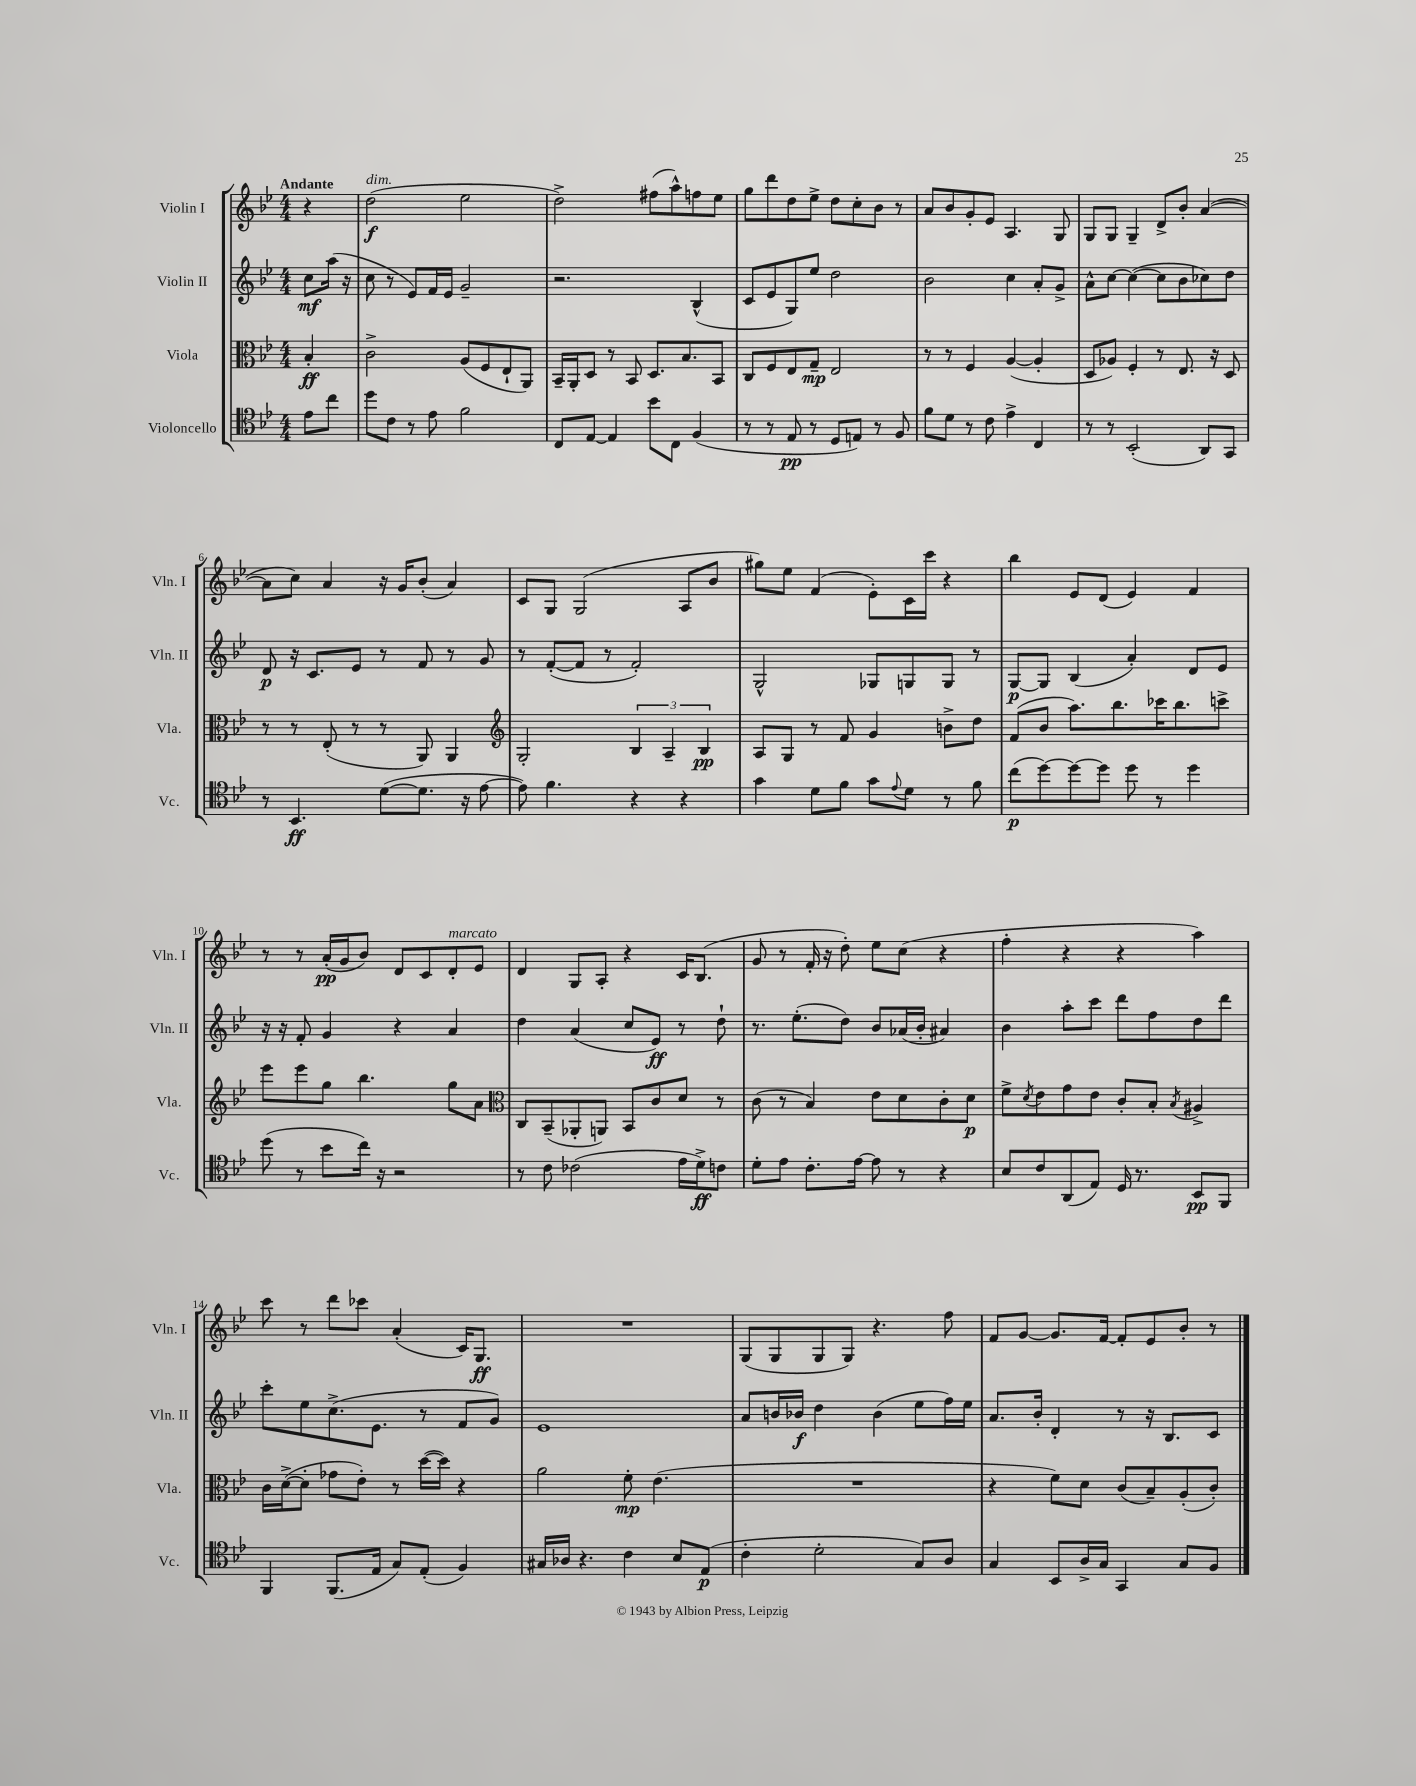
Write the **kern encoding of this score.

**kern	**dynam	**kern	**dynam	**kern	**dynam	**kern	**dynam
*part4	*part4	*part3	*part3	*part2	*part2	*part1	*part1
*staff4	*staff4	*staff3	*staff3	*staff2	*staff2	*staff1	*staff1
*I"Violoncello	*	*I"Viola	*	*I"Violin II	*	*I"Violin I	*
*I'Vc.	*	*I'Vla.	*	*I'Vln. II	*	*I'Vln. I	*
*clefC4	*	*clefC3	*	*clefG2	*	*clefG2	*
*k[b-e-]	*	*k[b-e-]	*	*k[b-e-]	*	*k[b-e-]	*
*M4/4	*	*M4/4	*	*M4/4	*	*M4/4	*
=	=	=	=	=	=	=	=
!	!	!	!	!	!	!LO:TX:a:B:t=Andante	!
8e-\L	.	4B-'/	ff	8cc\L	mf	4r	.
8cc\J	.	.	.	(16aa\Jk	.	.	.
.	.	.	.	16r	.	.	.
=1	=1	=1	=1	=1	=1	=1	=1
!	!	!	!	!	!	!LO:TX:a:i:t=dim.	!
8dd\L	.	2c^\	.	8cc\	.	(2dd\	f
8c\J	.	.	.	8r	.	.	.
8r	.	.	.	8e-/L)	.	.	.
8e-\	.	.	.	16f/L	.	.	.
.	.	.	.	16e-/JJ	.	.	.
2f\	.	(8A/L	.	2g~/	.	2ee-\	.
.	.	8F/	.	.	.	.	.
.	.	8E-`/	.	.	.	.	.
.	.	8AA/J)	.	.	.	.	.
=2	=2	=2	=2	=2	=2	=2	=2
8C/L	.	16BB-~/LL	.	2.r	.	2dd^\)	.
.	.	16AA'/J	.	.	.	.	.
[8E-/J	.	8D/J	.	.	.	.	.
4E-/]	.	8r	.	.	.	.	.
.	.	8BB-/	.	.	.	.	.
8b-\L	.	8.D/L	.	.	.	(8ff#X\L	.
8C\J	.	.	.	.	.	8aa^^\)	.
.	.	8.B-/	.	.	.	.	.
(4F/	.	.	.	(4B-^^/	.	8ffn\	.
.	.	8BB-/J	.	.	.	8ee-\J	.
=3	=3	=3	=3	=3	=3	=3	=3
8r	.	8C/L	.	8c/L	.	8gg\L	.
8r	.	8F/	.	8e-/	.	8ddd\	.
8E-/	pp	8E-/	.	8G/)	.	8dd\	.
8r	.	8G~/J	mp	8ee-/J	.	8ee-^\J	.
8D/L	.	2E-/	.	2dd\	.	8dd\L	.
8En/J)	.	.	.	.	.	8cc'\	.
8r	.	.	.	.	.	8b-\J	.
8F/	.	.	.	.	.	8r	.
=4	=4	=4	=4	=4	=4	=4	=4
8f\L	.	8r	.	2b-\	.	8a/L	.
8d\J	.	8r	.	.	.	8b-/	.
8r	.	4F/	.	.	.	8g'/	.
8c\	.	.	.	.	.	8e-/J	.
4e-^\	.	([4A/	.	4cc\	.	4.A/	.
4C/	.	4A'/]	.	8a'/L	.	.	.
.	.	.	.	8g^/J	.	8G/	.
=5	=5	=5	=5	=5	=5	=5	=5
8r	.	8D/L	.	8a^^\L	.	8G/L	.
8r	.	8A-X/J)	.	[8cc\J	.	8G/J	.
(2BB-'/	.	4F'/	.	(4cc\_	.	4G~/	.
.	.	8r	.	8cc\L]	.	8d^/L	.
.	.	8.E-/	.	8b-\	.	8b-'/J	.
8AA/L)	.	.	.	8cc-X\)	.	([4a/	.
.	.	16r	.	.	.	.	.
8GG/J	.	8D/	.	8dd\J	.	.	.
!!LO:LB:g=z
=6	=6	=6	=6	=6	=6	=6	=6
8r	.	8r	.	8d/	p	8a\L]	.
4.BB-/	ff	8r	.	16r	.	8cc\J)	.
.	.	.	.	8.c/L	.	.	.
.	.	(8E-'/	.	.	.	4a/	.
.	.	8r	.	8e-/J	.	.	.
([8d\L	.	8r	.	8r	.	16r	.
.	.	.	.	.	.	16g/KL	.
8.d\J]	.	8AA/)	.	8f/	.	(8b-'/J	.
.	.	4AA/	.	8r	.	4a/)	.
16r	.	.	.	.	.	.	.
[8e-\	.	.	.	8g/	.	.	.
=7	=7	=7	=7	=7	=7	=7	=7
*	*	*clefG2	*	*	*	*	*
8e-\])	.	2G'/	.	8r	.	8c/L	.
4.f\	.	.	.	([8f'/L	.	8G/J	.
.	.	.	.	8f/J]	.	(2G/	.
.	.	.	.	8r	.	.	.
4r	.	6B-/	.	2f'/)	.	.	.
.	.	6A~/	.	.	.	.	.
4r	.	.	.	.	.	8A/L	.
.	.	6B-/	pp	.	.	.	.
.	.	.	.	.	.	8b-/J	.
=8	=8	=8	=8	=8	=8	=8	=8
4g\	.	8A/L	.	2G^^/	.	8gg#X\L)	.
.	.	8G/J	.	.	.	8ee-\J	.
8d\L	.	8r	.	.	.	(4f/	.
8f\J	.	8f/	.	.	.	.	.
8g\L	.	4g/	.	8G-X/L	.	8e-'\L)	.
8qqe-/	.	.	.	.	.	.	.
8d\J	.	.	.	8Gn/	.	16c\L	.
.	.	.	.	.	.	16ccc\JJ	.
8r	.	8bn^\L	.	8G/J	.	4r	.
8f\	.	8dd\J	.	8r	.	.	.
=9	=9	=9	=9	=9	=9	=9	=9
(8cc\L	p	(8f/L	.	[8G/L	p	4bb-\	.
[8dd\)	.	8b-/J	.	8G/J]	.	.	.
8dd\_	.	8.aa\L)	.	(4B-/	.	8e-/L	.
8dd\J]	.	.	.	.	.	(8d/J	.
.	.	8.bb-\	.	.	.	.	.
8dd\	.	.	.	4a'/)	.	4e-/)	.
8r	.	16ccc-X\K	.	.	.	.	.
.	.	8.bb-\	.	.	.	.	.
4dd\	.	.	.	8d/L	.	4f/	.
.	.	8cccn^\J	.	8e-/J	.	.	.
!!LO:LB:g=z
=10	=10	=10	=10	=10	=10	=10	=10
(8dd\	.	8eee-\L	.	16r	.	8r	.
.	.	.	.	16r	.	.	.
8r	.	8eee-\	.	8f'/	.	8r	.
8b-\L	.	8gg\J	.	4g/	.	(16a'/LL	pp
.	.	.	.	.	.	16g/J	.
16cc\Jk)	.	4.bb-\	.	.	.	8b-/J)	.
16r	.	.	.	.	.	.	.
2r	.	.	.	4r	.	8d/L	.
.	.	.	.	.	.	8c/	.
!	!	!	!	!	!	!LO:TX:a:i:t=marcato	!
.	.	8gg\L	.	4a/	.	8d'/	.
.	.	8a\J	.	.	.	8e-/J	.
=11	=11	=11	=11	=11	=11	=11	=11
*	*	*clefC3	*	*	*	*	*
8r	.	8C/L	.	4dd\	.	4d/	.
8c\	.	(8BB-~/	.	.	.	.	.
(2c-X\	.	8AA-X'/	.	(4a/	.	8G/L	.
.	.	8AAn/J)	.	.	.	8A'/J	.
.	.	8BB-/L	.	8cc/L	.	4r	.
.	.	8c/	.	8e-/J)	ff	.	.
16e-\LL	.	8d/J	.	8r	.	16c/KL	.
16d^\J)	ff	.	.	.	.	(8.B-/J	.
8cn\J	.	8r	.	8dd`\	.	.	.
=12	=12	=12	=12	=12	=12	=12	=12
8d'\L	.	(8c\	.	8.r	.	8g/	.
8e-\J	.	8r	.	.	.	8r	.
.	.	.	.	(8.ee-'\L	.	.	.
8.c'\L	.	4B-/)	.	.	.	16f'/	.
.	.	.	.	.	.	16r	.
.	.	.	.	8dd\J)	.	8dd'\)	.
[16e-\Jk	.	.	.	.	.	.	.
8e-\]	.	8e-\L	.	8b-/L	.	8ee-\L	.
8r	.	8d\	.	(16a-X/L	.	(8cc\J	.
.	.	.	.	16b-'/JJ	.	.	.
4r	.	8c'\	.	4a#X/)	.	4r	.
.	.	8d\J	p	.	.	.	.
=13	=13	=13	=13	=13	=13	=13	=13
8B-/L	.	8f^\L	.	4b-\	.	4ff'\	.
.	.	8qd/	.	.	.	.	.
8c/	.	8e-\	.	.	.	.	.
(8AA/	.	8g\	.	8aa'\L	.	4r	.
8E-/J)	.	8e-\J	.	8ccc\J	.	.	.
16D/	.	8c'/L	.	8ddd\L	.	4r	.
8.r	.	.	.	.	.	.	.
.	.	8B-'/J	.	8ff\	.	.	.
.	.	8qB-/	.	.	.	.	.
8BB-/L	pp	4A#X^/	.	8dd\	.	4aa\)	.
8FF/J	.	.	.	8ddd\J	.	.	.
!!LO:LB:g=z
=14	=14	=14	=14	=14	=14	=14	=14
4FF/	.	16c\LL	.	8ccc'\L	.	8ccc\	.
.	.	([16d^\J	.	.	.	.	.
.	.	8d'\J]	.	8ee-\	.	8r	.
(8.FF/L	.	8g-X\L	.	(8.cc^\	.	8ddd\L	.
.	.	8e-'\J)	.	.	.	8ccc-X\J	.
16E-/Jk	.	.	.	8.e-\J	.	.	.
8G/L)	.	8r	.	.	.	(4a'/	.
(8E-'/J	.	([16dd\LL	.	8r	.	.	.
.	.	16dd\JJ])	.	.	.	.	.
4F/)	.	4r	.	8f/L	.	16c/KL)	.
.	.	.	.	.	.	8.G/J	ff
.	.	.	.	8g/J)	.	.	.
=15	=15	=15	=15	=15	=15	=15	=15
16G#X/LL	.	2a\	.	1e-	.	1r	.
16A-X/JJ	.	.	.	.	.	.	.
4.r	.	.	.	.	.	.	.
4c\	.	8f'\	mp	.	.	.	.
.	.	(4.e-\	.	.	.	.	.
8B-/L	.	.	.	.	.	.	.
(8E-/J	p	.	.	.	.	.	.
=16	=16	=16	=16	=16	=16	=16	=16
4c'\	.	1r	.	8a/L	.	(8G/L	.
.	.	.	.	16bn/L	.	8G/	.
.	.	.	.	16b-X/JJ	f	.	.
2d'\	.	.	.	4dd\	.	8G/	.
.	.	.	.	.	.	8G/J)	.
.	.	.	.	(4b-\	.	4.r	.
8G/L)	.	.	.	8ee-\L	.	.	.
8A/J	.	.	.	16ff\L)	.	8ff\	.
.	.	.	.	16ee-\JJ	.	.	.
=17	=17	=17	=17	=17	=17	=17	=17
4G/	.	4r	.	8.a/L	.	8f/L	.
.	.	.	.	.	.	[8g/J	.
.	.	.	.	16b-'/Jk	.	.	.
8BB-/L	.	8f\L)	.	4d'/	.	8.g/L]	.
16A^/L	.	8d\J	.	.	.	.	.
16G/JJ	.	.	.	.	.	[16f/Jk	.
4GG/	.	(8c/L	.	8r	.	8f'/L]	.
.	.	8B-~/)	.	16r	.	8e-/	.
.	.	.	.	8.B-/L	.	.	.
8G/L	.	(8A'/	.	.	.	8b-'/J	.
8F/J	.	8c'/J)	.	8c/J	.	8r	.
==	==	==	==	==	==	==	==
*-	*-	*-	*-	*-	*-	*-	*-
